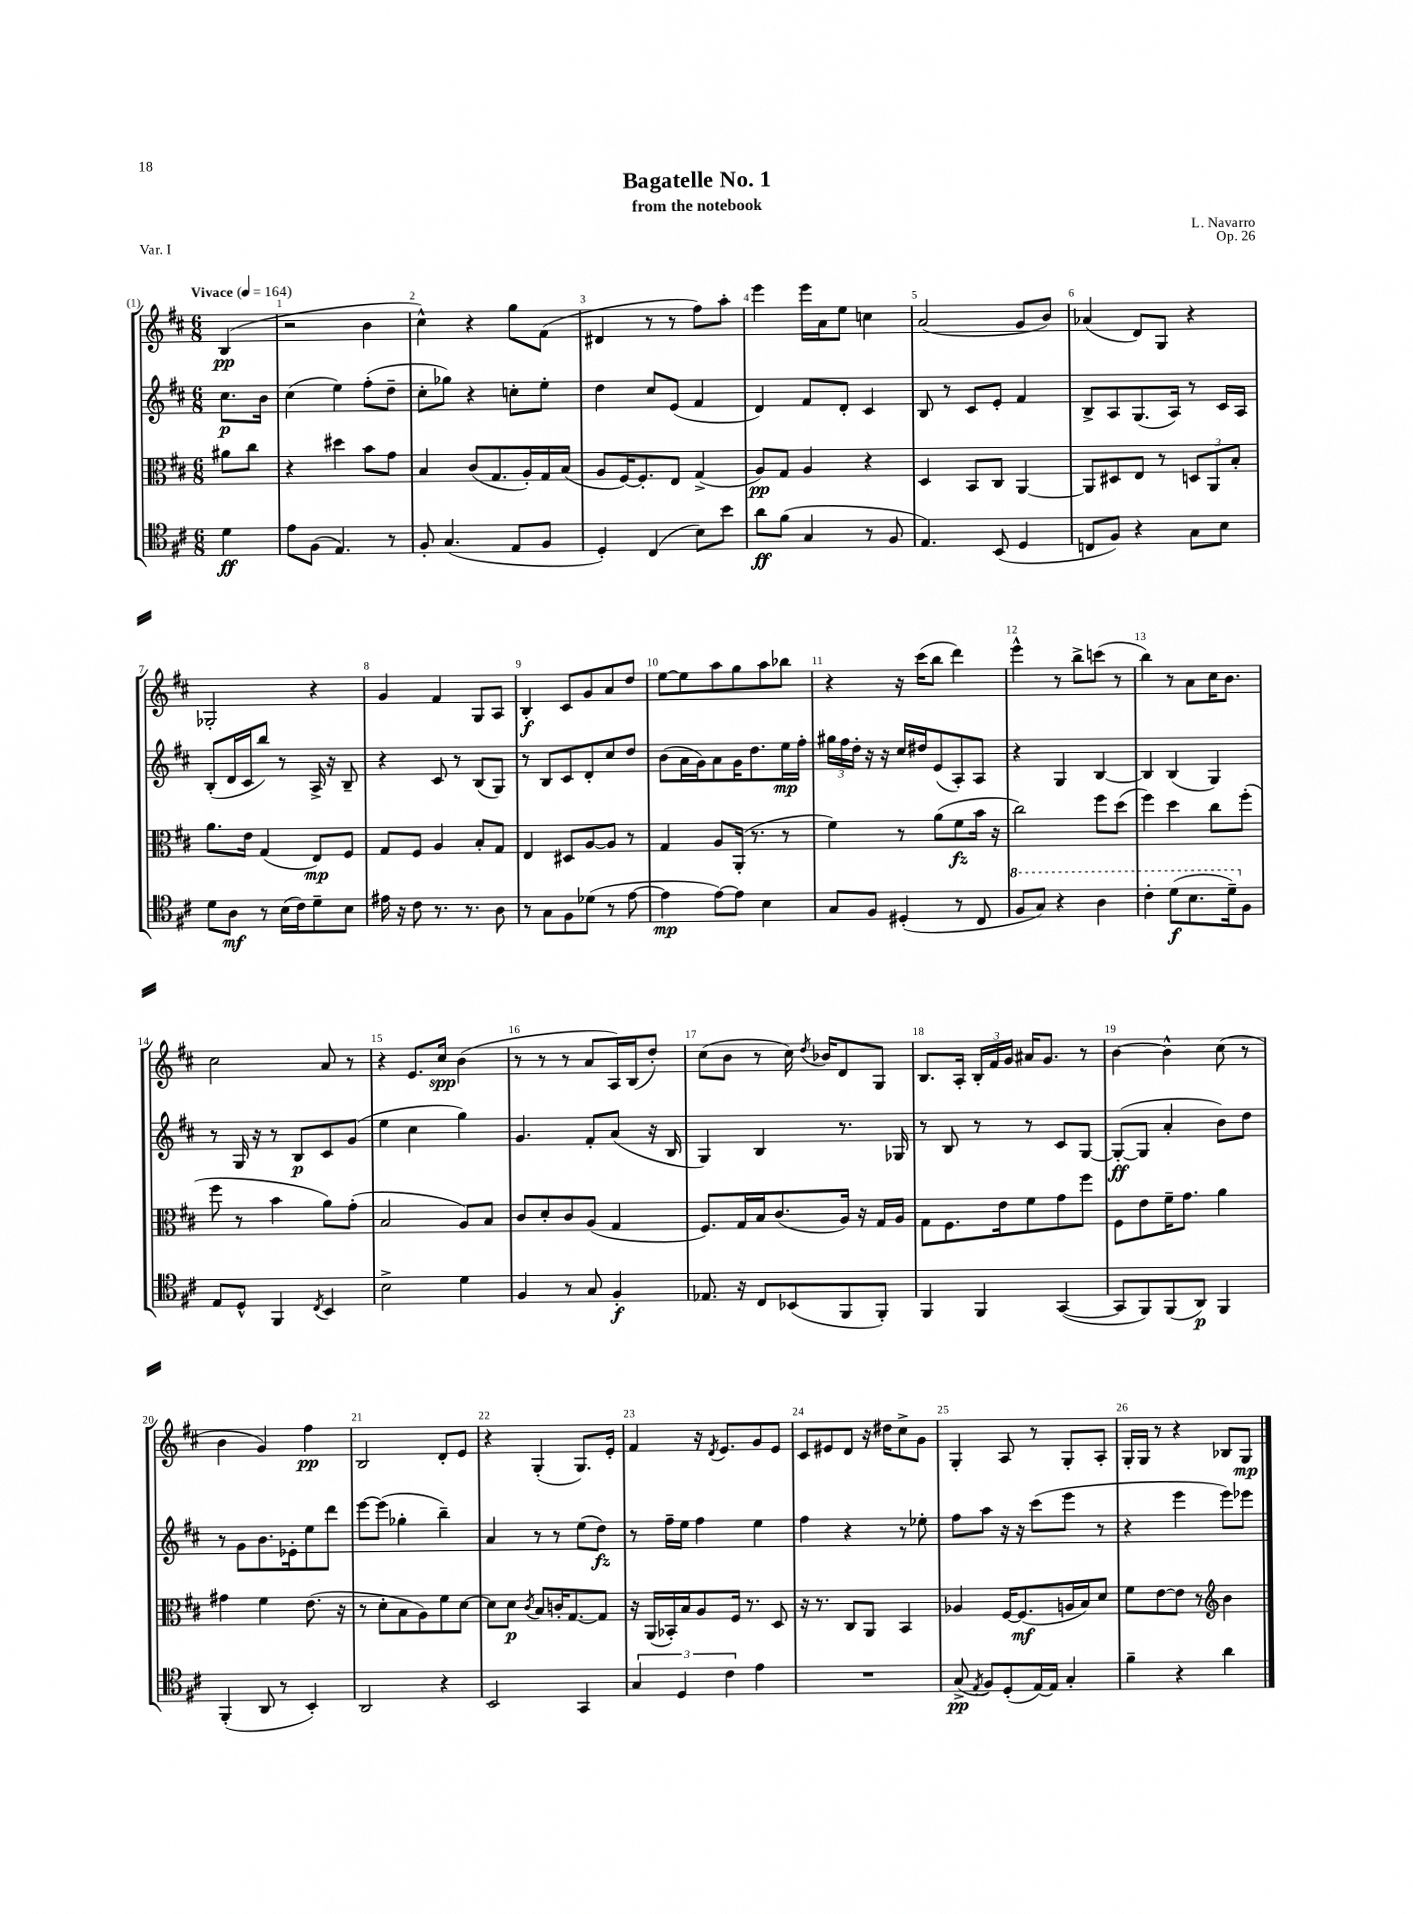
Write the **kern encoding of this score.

**kern	**kern	**kern	**kern
*staff4	*staff3	*staff2	*staff1
*clefC4	*clefC3	*clefG2	*clefG2
*k[f#c#]	*k[f#c#]	*k[f#c#]	*k[f#c#]
*M6/8	*M6/8	*M6/8	*M6/8
*MM164	*MM164	*MM164	*MM164
4d	8a#	8.cc#	(4B
.	8cc#	.	.
.	.	16b	.
=	=	=	=
8e	4r	(4cc#	2r
(8F#	.	.	.
4.E)	4dd#	4ee)	.
.	8b	(8ff#'	4b
8r	8g	8dd~	.
=	=	=	=
8F#'	4B	8cc#'	4cc#^^)
(4.G	.	8gg-)	.
.	(8c#	4r	4r
.	8.G	.	.
8E	.	8cc'	8gg
.	16A')	.	.
8F#	16G	8ee'	(8f#
.	(16B	.	.
=	=	=	=
4D')	8A	4dd	4d#
.	[16F#)	.	.
.	8.F#']	.	.
(4C#	.	8cc#	8r
.	8E	(8e	8r
8B)	(4G^	4f#	8ff#)
8b	.	.	8aa'
=	=	=	=
8a	8A)	4d)	4eee
(8f#	8G	.	.
4G	4A	8f#	16eee
.	.	.	16a
.	.	8d'	8ee
8r	4r	4c#	4cc
8F#	.	.	.
=	=	=	=
4.E)	4D	8B	(2a
.	.	8r	.
.	8BB	8c#	.
(8BB	8C#	8e'	.
4D	[4AA	4f#	8g
.	.	.	8b)
=	=	=	=
8C	8AA]	8B^	(4a-
8F#)	8D#	8A	.
4r	8E	(8.G	8d)
.	8r	.	8G
.	.	16A)	.
8G	12D	8r	4r
.	12AA	.	.
8B	.	16c#	.
.	12B'	.	.
.	.	16A	.
=	=	=	=
8d	8.a	(8B'	2G-'
8A	.	16d	.
.	16e	16c#	.
8r	(4G	8bb)	.
(16B	.	8r	.
16c#)	.	.	.
8d~	8E)	16A^	4r
.	.	16r	.
8B	8F#	8B~	.
=	=	=	=
16e#	8G	4r	4g
16r	.	.	.
8c#	8F#	.	.
8.r	4A	8c#	4f#
.	.	8r	.
8.r	.	.	.
.	8B'	(8B	8G
8A	8G	8G)	8A
=	=	=	=
8r	4E	8r	4B'
8G	.	8B	.
8F#	8D#	8c#	8c#
(8d-	[8A	8d'	8g
8r	8A]	8cc#	8a
[8e	8r	8dd	8dd
=	=	=	=
4e]	4G	(8b	[8ee
.	.	16a	8ee]
.	.	16g)	.
[8e)	8A	8a	8aa
8e]	(16AA'	16g	8gg
.	8.r	8.dd	.
4B	.	.	8aa
.	8r	16ee	8bb-
.	.	16ff#'	.
=	=	=	=
8G	4f#)	24gg#	4r
.	.	24ff#	.
.	.	24dd'	.
8F#	.	16r	.
.	.	16r	.
(4D#'	8r	16cc#	16r
.	.	16dd#	(16ccc#
.	(8a	(8e	8bb
8r	8f#	8A')	4ddd)
8C#	16b	8A	.
.	16r	.	.
=	=	=	=
8f#	2cc#)	4r	4eee^^
8g)	.	.	.
4r	.	4G	8r
.	.	.	8bb^
4a	8ff#	[4B	(8ccc
.	(8dd	.	8r
=	=	=	=
4cc#'	4ff#)	4B]	4bb)
(8dd	4dd	(4B	8r
8.b	.	.	8a
.	8cc#	4G)	16cc#
16dd~)	.	.	8.b
8F#	(8ff#'	.	.
=	=	=	=
8E	8ff#	8r	2cc#
8D^^	8r	16G	.
.	.	16r	.
4FF#	4b	8r	.
.	.	8B	.
8qC#	.	.	.
4BB	8a)	8c#	8a
.	(8g'	(8g	8r
=	=	=	=
2B^	2B	4ee	4r
.	.	4cc#	8.e
.	.	.	16cc#
4d	8A)	4gg)	(4b
.	8B	.	.
=	=	=	=
4F#	8c#	4.g	8r
.	8d'	.	8r
8r	8c#	.	8r
8G	(8A	8f#'	8a
4F#'	4G	(8a	16A)
.	.	.	(16B
.	.	16r	8dd')
.	.	16B	.
=	=	=	=
8.E-	8.F#)	4G)	(8cc#
.	.	.	8b
16r	16G	.	.
8C#	16B	4B	8r
.	(8.c#	.	.
(8BB-	.	.	16cc#)
.	.	.	8qdd
.	.	.	16b-
8FF#	16A)	8.r	8d
.	16r	.	.
8FF#')	16G	.	8G
.	16A	16G-	.
=	=	=	=
4FF#	8G	8r	8.B
.	8.F#	8B	.
.	.	.	16A'
4FF#	.	8r	24B'
.	.	.	24f#
.	16e	.	.
.	.	.	24g
.	8f#	8r	16a#
.	.	.	8.g
([4GG	8g	8c#	.
.	8ff#	[8G	8r
=	=	=	=
8GG]	8F#	(8G'_	[4b
8FF#)	8e	8G]	.
(8FF#	16f#~	4a'	4b^^]
.	8.g	.	.
8AA)	.	.	.
4FF#	4a	8b)	(8cc#
.	.	8dd	8r
=	=	=	=
(4FF#'	4g#	8r	4b
.	.	8g	.
8AA	4f#	8.b	4g)
8r	.	.	.
.	.	16e-'	.
4BB')	(8.e	8ee	4ff#
.	.	8ddd	.
.	16r	.	.
=	=	=	=
2AA	8r	[8eee	2B
.	8d'	(8eee]	.
.	8B	4gg-'	.
.	8A)	.	.
4r	8f#	4bb~)	8d'
.	[8d	.	8e
=	=	=	=
2BB	8d]	4a	4r
.	8d	.	.
.	8qc#	.	.
.	8B	8r	(4G'
.	16c'	8r	.
.	[8.G	.	.
4GG	.	(8ee	8.G)
.	8G]	8dd)	.
.	.	.	16e'
=	=	=	=
6G	16r	8r	4f#
.	(16AA	.	.
.	16BB-')	16ff#~	.
6D	.	.	.
.	16B	16ee	.
.	8A	4ff#	16r
.	.	.	8qd
.	.	.	8.e
6c#	.	.	.
.	16F#	.	.
.	8.r	.	.
4e	.	4ee	8g
.	8D	.	8e
=	=	=	=
2.r	16r	4ff#	8c#
.	8.r	.	.
.	.	.	8e#
.	8C#	4r	8d
.	8AA	.	16r
.	.	.	16dd#
.	4BB	8r	8cc#^
.	.	8ee-'	8g
=	=	=	=
(8G^	4A-	8ff#	4G'
8qE	.	.	.
8F#)	.	8aa	.
(8D'	[16F#	16r	8A
.	(8.F#]	16r	.
[16E)	.	(8ccc#	8r
16E]	.	.	.
4G'	16A	8eee	8G'
.	16B)	.	.
.	8d	8r	8A'
=	=	=	=
4f#~	8f#	4r	16G'
.	.	.	16G
.	[8e	.	8r
4r	8e]	4eee	4r
.	8r	.	.
*	*clefG2	*	*
4a	4b	8eee)	8B-
.	.	8eee-	8G
==	==	==	==
*-	*-	*-	*-
